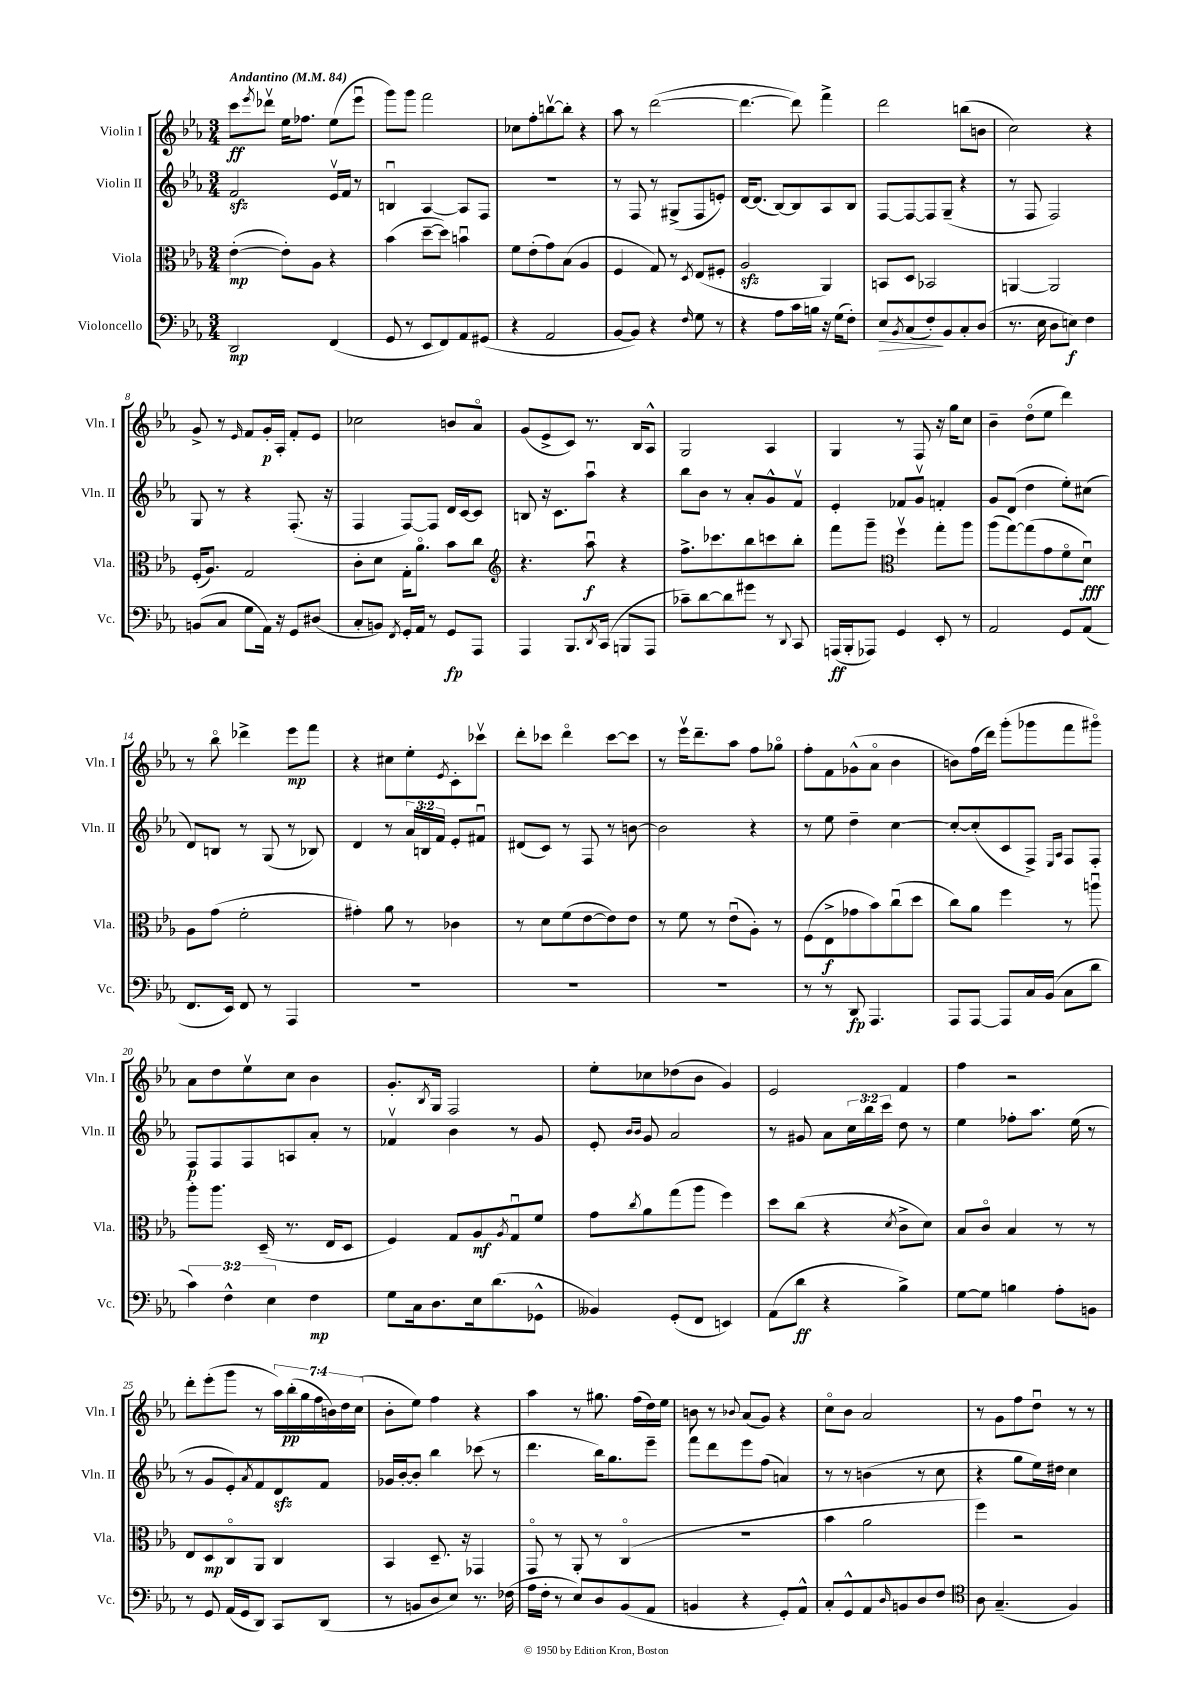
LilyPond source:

<<
\new StaffGroup <<
\new Staff = "s0" \with { instrumentName = "Violin I" shortInstrumentName = "Vln. I" } {
    \clef treble \key ees \major \numericTimeSignature \time 3/4 \override Staff.TupletNumber.text = #tuplet-number::calc-fraction-text \tempo "Andantino" 4 = 84
    c'''8\ff \acciaccatura { ees'''8 } des'''8\upbow ees''16 fes''8. ees''8( ees'''8\downbow |
    g'''8) g'''8 f'''2 |
    ces''8 f''8-. b''8~\upbow b''8-. r4 |
    aes''8 r8 d'''2~( |
    d'''4.~ d'''8) f'''4-> |
    d'''2 b''8( b'8 |
    c''2) r4 |
    g'8-> r8 \grace { ees'16 } f'8 g'16-.\p aes16-. f'8-. ees'8 |
    ces''2 b'8 aes'8\flageolet |
    g'8( ees'8-> c'8) r8. bes16 aes8-^ |
    g2 aes4 |
    g4 r8 f8 r16 g''16 c''8 |
    bes'4-- d''8\flageolet( ees''8 d'''4) |
    r8 bes''8\flageolet des'''4-> ees'''8\mp f'''8 |
    r4 cis''8 ees''8-. \acciaccatura { ees'8 } c'8-. ces'''8\upbow |
    d'''8-. ces'''8 d'''4\flageolet ces'''8~ ces'''8 |
    r8 ees'''16\upbow d'''8.-- aes''8 f''8 ges''8\flageolet |
    f''8-. f'8 ges'8-^( aes'8\flageolet bes'4 |
    b'8) f''16( d'''16) g'''8-.( ges'''8 f'''8 gis'''8\flageolet) |
    aes'8 d''8 ees''8\upbow c''8 bes'4 |
    g'8.-. \acciaccatura { bes8 } g16 f2 |
    ees''8-. ces''8 des''8( bes'8 g'4) |
    ees'2 f'4 |
    f''4 r2 |
    d'''8-. ees'''8-.( g'''8 r8 \tuplet 7/4 { aes''16) bes''16-.\pp( g''16 f''16 b'16) d''16 c''16( } |
    bes'8-. ees''8) f''4 r4 |
    aes''4 r8 gis''8. f''16( d''16) ees''16 |
    b'8 r8 \appoggiatura { bes'8 } aes'8( g'8) r4 |
    c''8\flageolet bes'8 aes'2 |
    r8 g'8 f''8 d''8\downbow r8 r8 \bar "|." |
}
\new Staff = "s1" \with { instrumentName = "Violin II" shortInstrumentName = "Vln. II" } {
    \clef treble \key ees \major \numericTimeSignature \time 3/4 \override Staff.TupletNumber.text = #tuplet-number::calc-fraction-text
    f'2\sfz ees'16\upbow f'16 r8 |
    b4\downbow aes4~ aes8 f8 |
    R2. |
    r8 f8 r8 gis8->( f8 e'8-.) |
    d'16~ d'8.( bes8~) bes8 aes8 bes8 |
    f8~ f8~ f8 g8--( r4 |
    r8 f8 f2) |
    g8 r8 r4 f8.-.( r16 |
    f4 f8~) f8 d'16 c'16~ c'8 |
    b8 r16 c'8. aes''8\downbow r4 |
    bes''8 bes'8 r8 aes'8-. g'8-^ f'8\upbow |
    ees'4-. fes'8 g'8\upbow f'4-. |
    g'8 d'8( d''4 ees''8-.) cis''8( |
    d'8) b8 r8 g8( r8 bes8) |
    d'4 r8 \tuplet 3/2 { aes'16 b16 f'16 } ees'8-. fis'8\downbow |
    dis'8( c'8) r8 f8 r8 b'8~ |
    b'2 r4 |
    r8 ees''8 d''4-- c''4~ |
    c''8~-. c''8-.( c'8 f8->) \grace { ees16 aes16 } f8 f8-. |
    f8\p f8 f8 a8 aes'8-. r8 |
    fes'4\upbow bes'4 r8 g'8 |
    ees'8-. \grace { bes'16 bes'16 } g'8 aes'2 |
    r8 gis'8 aes'8 \tuplet 3/2 { c''16 bes''16 c'''16 } d''8 r8 |
    ees''4 fes''8-. aes''8. ees''16( r8 |
    r8 g'8 ees'8-.) \acciaccatura { aes'8 } f'8 d'8\sfz f'8 |
    ges'16 bes'16~-. bes'8-. bes''4 ces'''8( r8 |
    d'''4. bes''16) g''8. ees'''8-- |
    f'''8 d'''8 ees'''8 f''8( a'4) |
    r8 r8 b'4( r8 c''8 |
    r4 g''8 ees''16) dis''16 c''4 \bar "|." |
}
\new Staff = "s2" \with { instrumentName = "Viola" shortInstrumentName = "Vla." } {
    \clef alto \key ees \major \numericTimeSignature \time 3/4
    ees'4~-.\mp( ees'8-.) aes8 r4 |
    bes'4( d''8~-- d''8) b'4\downbow |
    f'8 ees'8-.( g'8) bes8( aes4 |
    f4 g8) r8 \acciaccatura { d8 } ees8( fis8-. |
    aes2\sfz aes,4) |
    b,8 d8 bes,2 |
    a,4~ a,2 |
    f16-.( aes8.) g2 |
    c'8-. d'8 g16-. aes'8.\flageolet bes'8 c''8 |
    \clef treble r4. aes''8\downbow\f r4 |
    f''8.-> ces'''8. bes''8 c'''8 bes''8-. |
    f'''8 g'''8-- \clef alto f''4\upbow g''8-. aes''8 |
    aes''8( g''8~) g''8( g'8 f'8\flageolet d'8\downbow\fff) |
    aes8 g'8( f'2-. |
    gis'4-.) aes'8 r8 ces'4 |
    r8 d'8 f'8( ees'8~ ees'8) ees'8 |
    r8 f'8 r8 ees'8\downbow( aes8-.) r8 |
    f8( ees8->\f ges'8 bes'8) c''8\downbow( d''8 |
    c''8) aes'8 f''4 r8 a''8\downbow |
    aes''8-. aes''8. d16--( r8. ees16 d8 |
    f4) g8 aes8\mf \acciaccatura { aes8 } g8\downbow f'8 |
    g'8 \acciaccatura { c''8 } aes'8 g''8( aes''8 f''4) |
    d''8 c''8( r4 \acciaccatura { d'8 } c'8-> d'8) |
    bes8 c'8\flageolet bes4 r8 r8 |
    ees8 d8\mp c8\flageolet aes,8 c4 |
    bes,4 d8.-- r16 ges,4 |
    g,8\flageolet r8 aes,8-. r8 c4\flageolet( |
    R2. |
    bes'4 aes'2 |
    f''4) r2 \bar "|." |
}
\new Staff = "s3" \with { instrumentName = "Violoncello" shortInstrumentName = "Vc." } {
    \clef bass \key ees \major \numericTimeSignature \time 3/4 \override Staff.TupletNumber.text = #tuplet-number::calc-fraction-text
    d,2\mp f,4( |
    g,8 r8 ees,8 f,8) aes,8 gis,8( |
    r4 aes,2 |
    bes,8~ bes,8) r4 \grace { f16 } g8 r8 |
    r4 aes8 c'16 b16 r16 g16( f8-.) |
    ees8\> \acciaccatura { bes,8 } c8( f8-.\!) bes,8 c8-. d8( |
    r8. ees16 d8 e8\f) f4 |
    b,8( c8 g8 aes,16) r16 g,8 dis8( |
    c8-. b,8) \acciaccatura { f,8 } g,16-. aes,16 r8 g,8\fp aes,,8 |
    aes,,4 bes,,8. \acciaccatura { d,8 } c,16( b,,8 aes,,8 |
    ces'8--) d'8~ d'8 gis'8 r8 \appoggiatura { d,8 } c,8 |
    a,,16\ff( bes,,16-. aes,,8) g,4 ees,8-. r8 |
    aes,2 g,8 aes,8( |
    f,8. ees,16) f,8 r8 aes,,4 |
    R2. |
    R2. |
    R2. |
    r8 r8 d,8\fp aes,,4. |
    aes,,8 aes,,8~ aes,,8 c16 bes,16( c8 d'8 |
    \tuplet 3/2 { c'4) f4-^ ees4 } f4\mp |
    g8 c16 d8. ees16 d'8.( ges,8-^ |
    beses,4) g,8-.( f,8 e,4) |
    aes,8( d'8\ff r4 bes4->) |
    g8~ g8 b4 aes8-. b,8 |
    r8 g,8 aes,16( g,16 d,8) c,8 d,8( |
    r8 b,8 d8 ees8) r8. fes16( |
    aes16 f16-. r8 ees8) d8 bes,8( aes,8 |
    b,4 r4 g,8-.) aes,8-^ |
    c8-. g,8-^ aes,8 \grace { d16 } b,8 d8 f8 |
    \clef tenor aes8 g4.--( f4) \bar "|." |
}
>>
>>
